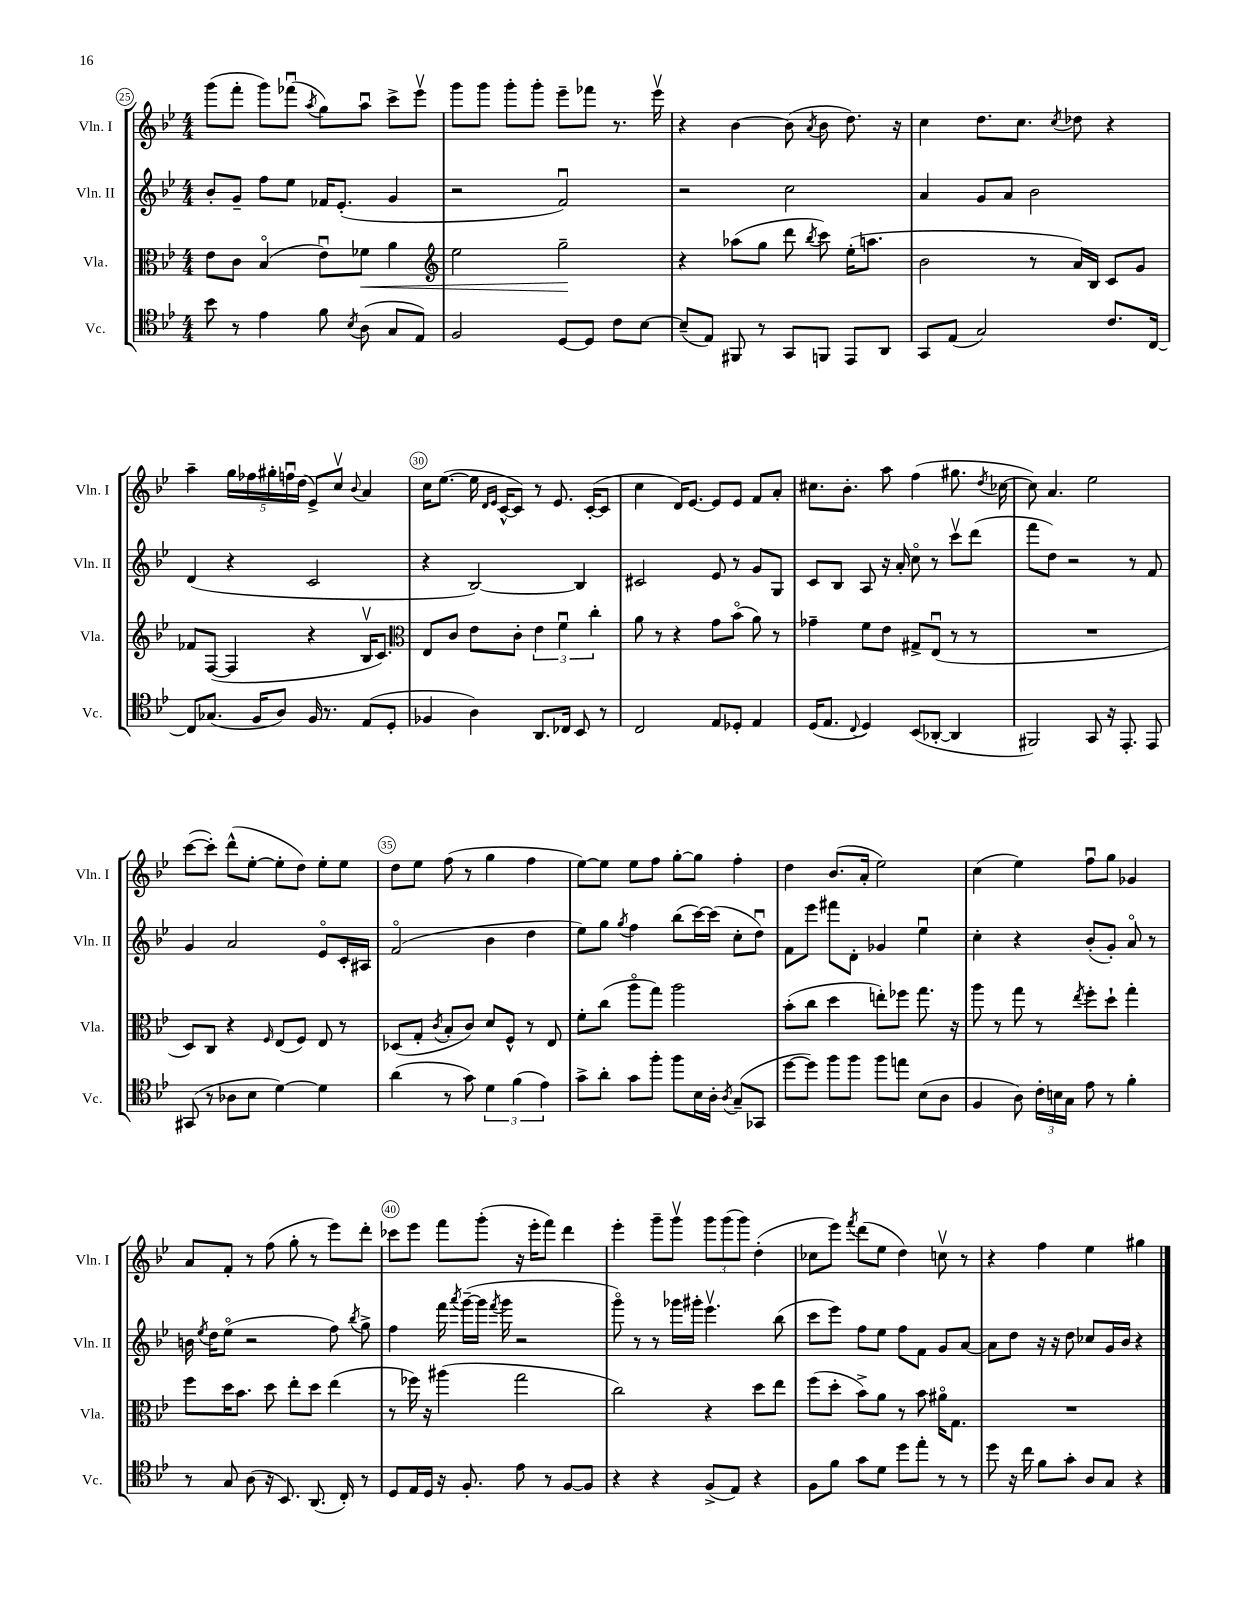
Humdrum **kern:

**kern	**kern	**dynam	**kern	**kern
*part4	*part3	*part3	*part2	*part1
*staff4	*staff3	*staff3	*staff2	*staff1
*I"Vc.	*I"Vla.	*	*I"Vln. II	*I"Vln. I
*I'Vc.	*I'Vla.	*	*I'Vln. II	*I'Vln. I
*clefC4	*clefC3	*	*clefG2	*clefG2
*k[b-e-]	*k[b-e-]	*	*k[b-e-]	*k[b-e-]
*M4/4	*M4/4	*	*M4/4	*M4/4
=25	=25	=25	=25	=25
8b-\	8e-\L	.	8b-'/L	(8ggg\L
8r	8c\J	.	8g~/J	8fff'\J
4e-\	(4B-/	.	8ff\L	8ggg\L)
.	.	.	8ee-\J	(8fff-Xu\J
.	.	.	.	8qaa/
8f\	8e-u\L)	.	16f-X/KL	8gg\L)
.	.	.	(8.e-'/J	.
8qB-/	.	.	.	.
!	!	!LO:HP:b	!	!
(8A\	8f-X\J	<	.	8aau\J
8G/L	4a\	.	4g/	8ccc^\L
8E-/J)	.	.	.	8eee-v\J
=26	=26	=26	=26	=26
*	*clefG2	*	*	*
2F/	2ee-\	.	2r	8ggg\L
.	.	.	.	8ggg\J
.	.	.	.	8ggg'\L
.	.	.	.	8ggg'\J
[8D/L	2gg~\	.	2fu/)	8eee-~\L
8D/J]	.	.	.	8fff-X\J
8c\L	.	.	.	8.r
[8B-\J	.	.	.	.
.	.	.	.	16eee-v\
.	.	[	.	.
=27	=27	=27	=27	=27
(8B-~/L]	4r	.	2r	4r
8E-/J)	.	.	.	.
8FF#X/	(8aa-X\L	.	.	[4b-\
8r	8gg\J	.	.	.
8GG/L	8ddd\	.	2cc\	(8b-\]
.	8qbb-/	.	.	8qa/
8FFn/J	8ccc\)	.	.	8b-\
8EE-/L	(16ee-'\KL	.	.	8.dd\)
.	8.aan\J	.	.	.
8AA/J	.	.	.	.
.	.	.	.	16r
=28	=28	=28	=28	=28
8GG/L	2b-\	.	4a/	4cc\
(8E-/J	.	.	.	.
2G/)	.	.	8g/L	8.dd\L
.	.	.	8a/J	.
.	.	.	.	8.cc\J
.	8r	.	2b-\	.
.	.	.	.	8qcc/
.	16a/LL)	.	.	8dd-X\
.	16B-/JJ	.	.	.
8.c/L	8c/L	.	.	4r
.	8g/J	.	.	.
[16C/Jk	.	.	.	.
!!LO:LB:g=z
=29	=29	=29	=29	=29
8C/L]	8f-X/L	.	(4d/	4aa~\
(8.G-X/J	([8F/J	.	.	.
.	4F/]	.	4r	20gg\LL
.	.	.	.	20ff-X\
16F/KL	.	.	.	.
.	.	.	.	20gg#X'\
8A/J)	.	.	.	.
.	.	.	.	20ffnu\
.	.	.	.	(20dd\JJ
16F/	4r	.	2c/	8e-^/L)
8.r	.	.	.	.
.	.	.	.	8ccv/J
.	.	.	.	8qqb-/
(8E-/L	16B-v/KL	.	.	4a/
.	8.c/J)	.	.	.
8D'/J	.	.	.	.
=30	=30	=30	=30	=30
*	*clefC3	*	*	*
4F-X/	8E-/L	.	4r	16cc\KL
.	.	.	.	([8.ee-\J
.	8c/J	.	.	.
4A\)	8e-\L	.	[2B-/)	16ee-\]
.	.	.	.	16qqd/LL
.	.	.	.	16qqe-/JJ
.	.	.	.	[16c^^/KL
.	8c'\J	.	.	8c/J])
8.AA/L	6e-\	.	.	8r
.	.	.	.	8.e-/
.	6fu\	.	.	.
16C-X/Jk	.	.	.	.
8BB-/	.	.	4B-/]	.
.	.	.	.	([16c'/KL
.	6cc'\	.	.	.
8r	.	.	.	8c/J]
=31	=31	=31	=31	=31
2C/	8a\	.	2c#X/	4cc\
.	8r	.	.	.
.	4r	.	.	16d/KL)
.	.	.	.	[8.e-/J
8E-/L	8g\L	.	8e-/	8e-/L]
8D-X'/J	(8b-\J	.	8r	8e-/J
4E-/	8a\)	.	8g/L	8f/L
.	8r	.	8G/J	8a'/J
=32	=32	=32	=32	=32
(16D/KL	4g-X~\	.	8c/L	8.cc#X\L
8.E-/J	.	.	.	.
.	.	.	8B-/J	.
.	.	.	.	8.b-'\J
8qqC/	.	.	.	.
4D/)	8f\L	.	8A/	.
.	8e-\J	.	16r	8aa\
.	.	.	16a'/	.
(8BB-/L	8G#X^/L	.	8cc\	(4ff\
[8AA-X'/J	(8E-u/J	.	8r	.
4AA-/]	8r	.	8cccv\L	8.gg#X\
.	8r	.	(8ddd\J	.
.	.	.	.	8qdd/
.	.	.	.	[16cc-X\
=33	=33	=33	=33	=33
2FF#X/)	1r	.	8fff\L	8cc-\])
.	.	.	8dd\J)	4.a/
.	.	.	2r	.
8GG/	.	.	.	2ee-\
16r	.	.	.	.
8.EE-'/	.	.	.	.
.	.	.	8r	.
8EE-/	.	.	8f/	.
!!LO:LB:g=z
=34	=34	=34	=34	=34
(8GG#X/	8D/L)	.	4g/	([8ccc\L
8r	8C/J	.	.	8ccc'\J])
8A-X\L	4r	.	2a/	(8ddd^^\L
8B-\J	.	.	.	[8ee-'\J
.	16qqF/	.	.	.
[4d\)	(8E-/L	.	.	8ee-'\L]
.	8F/J)	.	.	8dd\J)
4d\]	8E-/	.	8e-/L	8ee-'\L
.	8r	.	16c'/L	8ee-\J
.	.	.	16A#X/JJ	.
=35	=35	=35	=35	=35
(4a\	(8D-X/L	.	(2f/	8dd\L
.	8G'/J	.	.	8ee-\J
.	8qc/	.	.	.
8r	8B-'/L	.	.	(8ff\
8g\)	8c/J)	.	.	8r
6d\	8d/L	.	4b-\	4gg\
.	8F^^/J	.	.	.
(6f\	.	.	.	.
.	8r	.	4dd\	4ff\
6e-\)	.	.	.	.
.	8E-/	.	.	.
=36	=36	=36	=36	=36
8g^\L	8f'\L	.	8ee-\L)	[8ee-\L)
8a'\J	(8cc\J	.	8gg\J	8ee-\J]
.	.	.	8qgg/	.
8g\L	8aa\L	.	4ff\	8ee-\L
8ff'\J	8gg\J)	.	.	8ff\J
8ff\L	2aa\	.	(8bb-\L	[8gg'\L
16B-\L	.	.	[16ccc\L)	8gg\J]
16A'\JJ	.	.	(16ccc\JJ]	.
8qA/	.	.	.	.
(8G~/L	.	.	8cc'\L	4ff'\
8GG-X/J	.	.	8ddu\J)	.
=37	=37	=37	=37	=37
[8dd\L	(8b-'\L	.	8f\L	4dd\
8dd\J])	8cc\J	.	8eee-\J	.
8ff\L	4dd\	.	8fff#X\L	(8.b-/L
8ff\J	.	.	8d'\J	.
.	.	.	.	16a'/Jk
8ff\L	8een'\L)	.	4g-X/	2ee-\)
8een\J	8ff-X\J	.	.	.
(8B-\L	8.gg\	.	4ee-u\	.
8A\J	.	.	.	.
.	16r	.	.	.
=38	=38	=38	=38	=38
4F/	8aa\	.	4cc'\	(4cc\
.	8r	.	.	.
8A\)	8gg\	.	4r	4ee-\)
24c'\LL	8r	.	.	.
24Bn\	.	.	.	.
24G\JJ	.	.	.	.
.	8qee-/	.	.	.
8e-\	8ff'\L	.	(8b-'/L	8ffu\L
8r	8dd`\J	.	8g'/J)	8gg\J
4f'\	4gg'\	.	8a/	4g-X/
.	.	.	8r	.
!!LO:LB:g=z
=39	=39	=39	=39	=39
8r	8ff\L	.	16bn\	8a/L
.	.	.	8qee-/	.
.	.	.	16dd\KL	.
8G/	16dd\K	.	(8ee-\J	8f'/J
.	8.b-\J	.	.	.
(8A\	.	.	2r	8r
16r	8dd\	.	.	(8ff\
8.BB-/)	.	.	.	.
.	8ee-'\L	.	.	8gg'\
(8.AA/	8dd\J	.	.	8r
.	(4ee-\	.	8ff\)	8eee-\L)
16C'/)	.	.	.	.
.	.	.	8qbb-/	.
8r	.	.	8gg^\	8ddd'\J
=40	=40	=40	=40	=40
8D/L	8r	.	4ff\	8ccc-X\L
16E-/L	16ff-X\)	.	.	8eee-\J
16D/JJ	16r	.	.	.
16r	(4aa#X\	.	16fff\	8fff\L
.	.	.	8qaaa/	.
8.F'/	.	.	([16ggg~\LL	.
.	.	.	16ggg\JJ]	(8ggg'\J
.	.	.	8qfff/	.
.	.	.	16ggg\	.
8e-\	2gg\	.	2r	16r
.	.	.	.	16eee-'\KL
8r	.	.	.	8fff\J)
[8F/L	.	.	.	4ddd\
8F/J]	.	.	.	.
=41	=41	=41	=41	=41
4r	2cc\)	.	8ggg\)	4eee-'\
.	.	.	8r	.
4r	.	.	8r	8ggg~\L
.	.	.	16ggg-X\LL	8gggv\J
.	.	.	16ggg#X'\JJ	.
(8F^/L	4r	.	4.eee-v\	12ggg\L
.	.	.	.	(12ggg\
8E-/J)	.	.	.	.
.	.	.	.	12ggg\J)
4r	8dd\L	.	.	(4dd'\
.	8ee-\J	.	(8bb-\	.
=42	=42	=42	=42	=42
8F\L	(8ff\L	.	8ccc\L	8cc-X\L
8f\J	8dd'\J	.	8eee-\J)	8eee-\J)
.	.	.	.	8qfff/
8g\L	8b-^\L)	.	8ff\L	(8ddd\L
8d\J	8a\J	.	8ee-\J	8ee-\J
8dd\L	8r	.	8ff\L	4dd\)
8ee-'\J	8b-\	.	8f\J	.
8r	16a#X\KL	.	8g/L	8ccnv\
.	8.G\J	.	.	.
8r	.	.	[8a/J	8r
=43	=43	=43	=43	=43
8dd\	1r	.	8a\L]	4r
16r	.	.	8dd\J	.
16cc\	.	.	.	.
8f\L	.	.	16r	4ff\
.	.	.	16r	.
8g'\J	.	.	8dd\	.
8A/L	.	.	8cc-X/L	4ee-\
8G/J	.	.	16g/L	.
.	.	.	16b-/JJ	.
4r	.	.	4r	4gg#X\
==	==	==	==	==
*-	*-	*-	*-	*-
